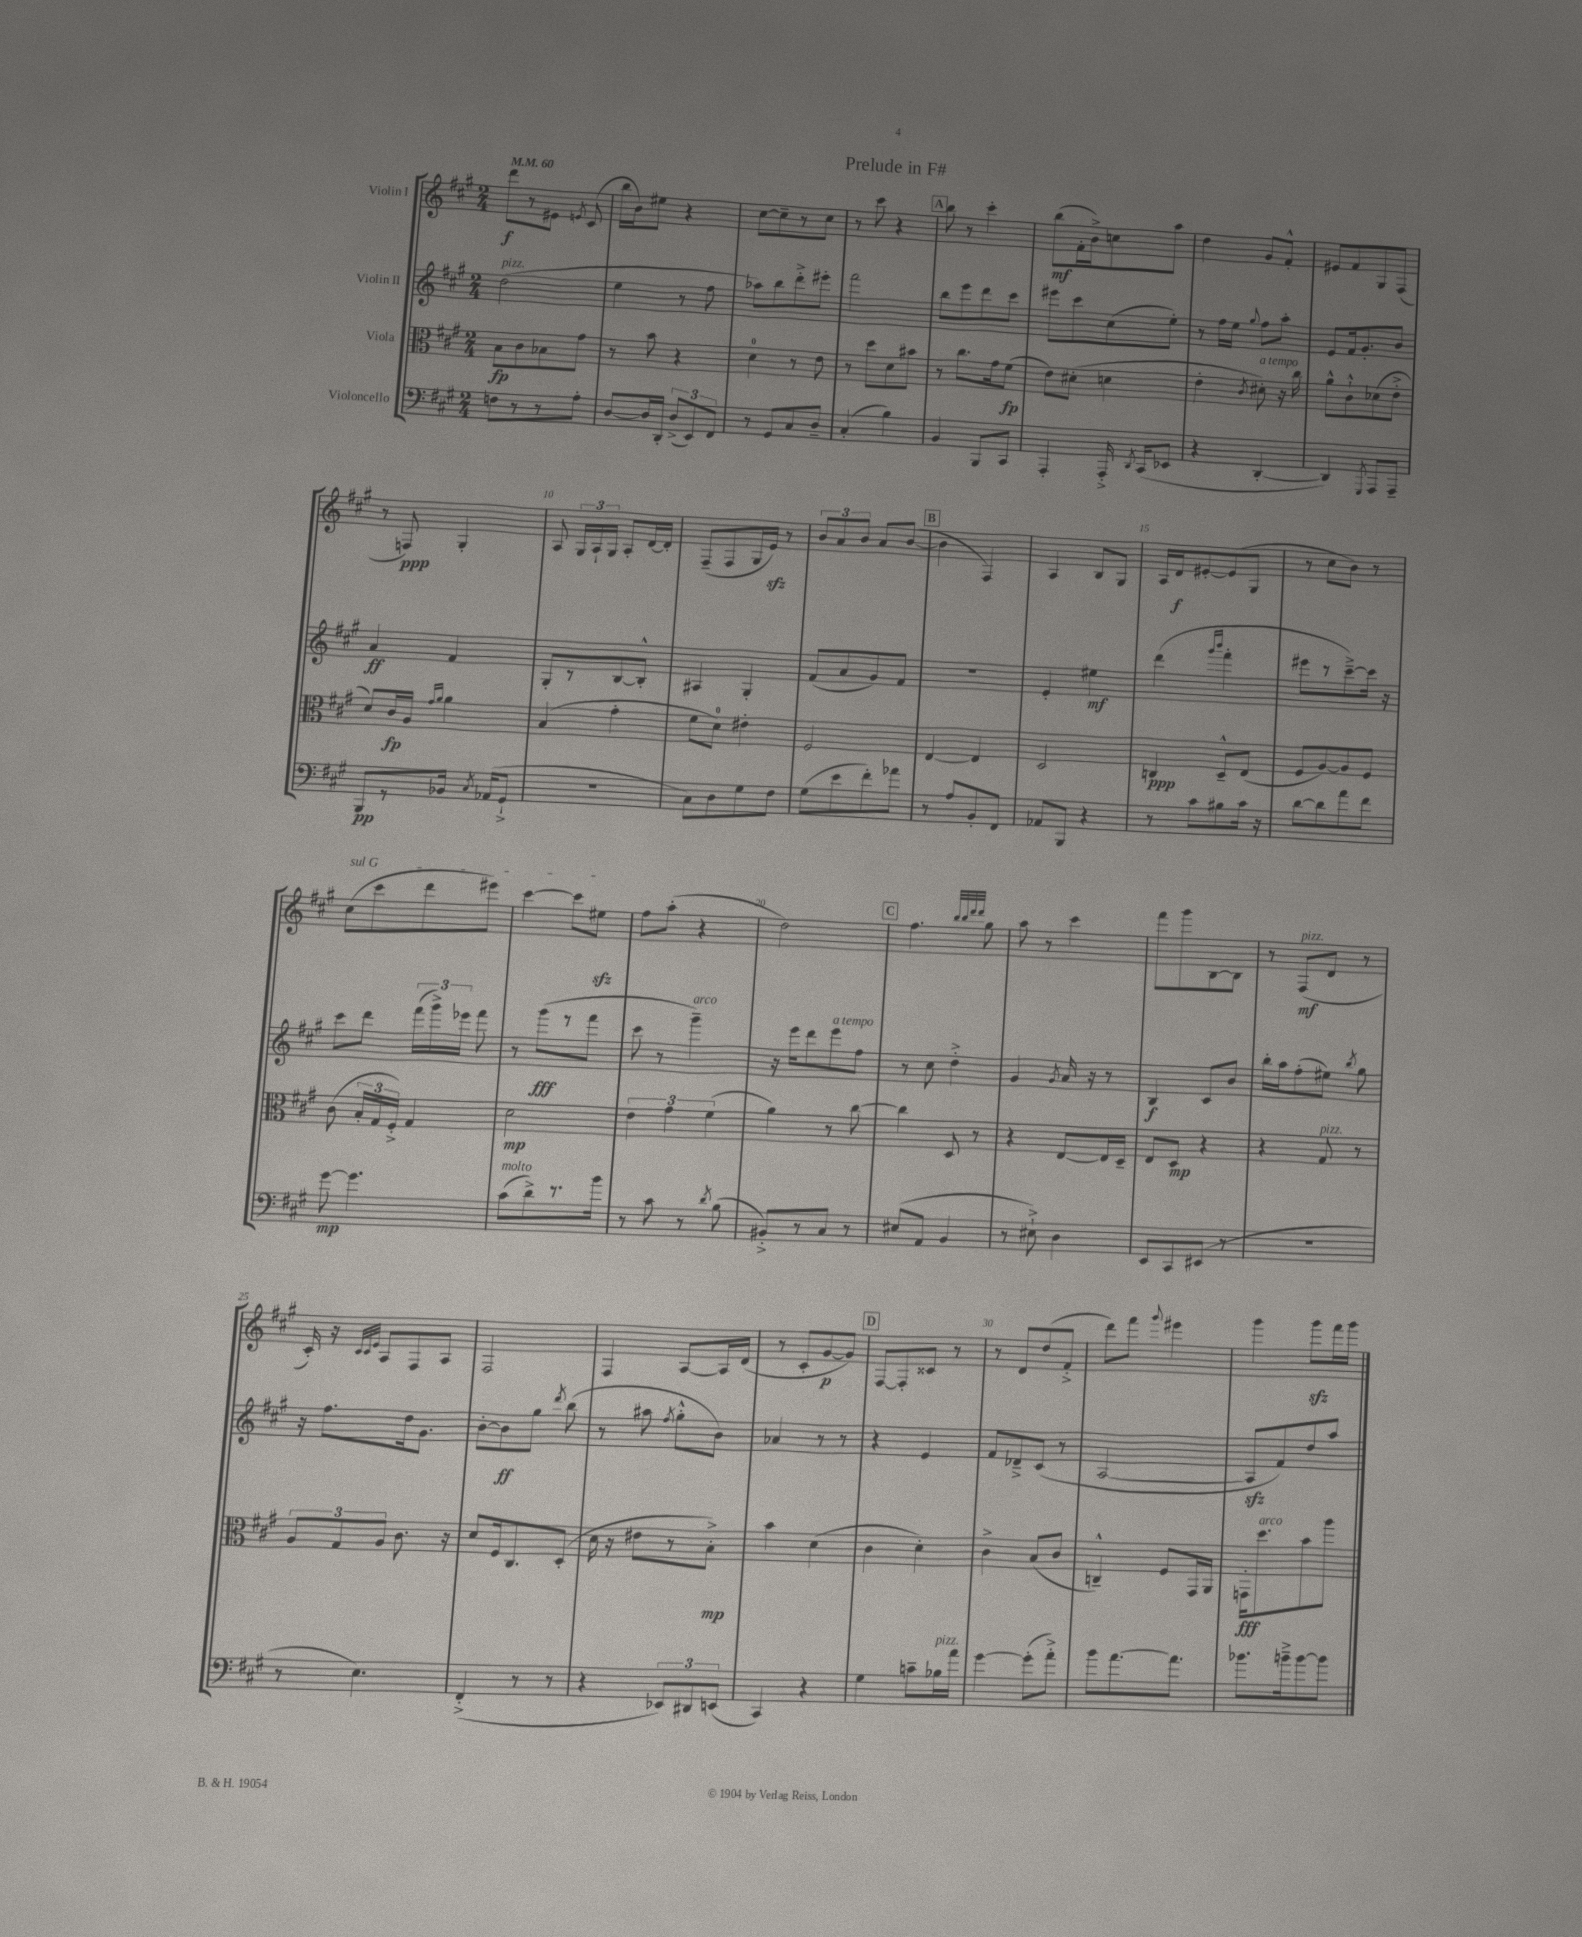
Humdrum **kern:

**kern	**kern	**kern	**kern
*staff4	*staff3	*staff2	*staff1
*clefF4	*clefC3	*clefG2	*clefG2
*k[f#c#g#]	*k[f#c#g#]	*k[f#c#g#]	*k[f#c#g#]
*M2/4	*M2/4	*M2/4	*M2/4
*MM60	*MM60	*MM60	*MM60
8F	8B	(2dd	8ddd
8r	8c#	.	8r
8r	8B-	.	8e#
.	.	.	8qe
8A'	8g#	.	(8c#
=	=	=	=
[8D	8r	4ee	16bb
.	.	.	16b)
16D]	8b	.	8ee#
16DD'	.	.	.
(12D^	4r	8r	4r
12EE)	.	.	.
.	.	8ff#	.
12FF#	.	.	.
=	=	=	=
8r	4d	8aa-)	[8cc#
8GG#	.	8bb	8cc#~]
8C#	8r	8ddd'^	8r
8D~	8e	8eee#'	8cc#
=	=	=	=
(4C#'	8r	2fff#	8r
.	8dd	.	8ccc#
4B)	8d	.	4r
.	8b#	.	.
=	=	=	=
4BB	8r	8bb	8bb
.	8.cc#	8eee	8r
8BBB	.	8ddd	4ccc#'
.	16g#	.	.
8CC#	(8f#	8ccc#	.
=	=	=	=
4AAA'	8e)	8eee#	(8bb
.	(8d#'	8ccc#	16f#'
.	.	.	16b^)
16AAA'^	4d	(8cc#	8cc
8qDD	.	.	.
(16CC#	.	.	.
8EE-	.	8ee')	8aa
=	=	=	=
4r	4e'	8r	4dd
.	.	16ff#	.
.	.	16ee	.
.	8qc#	8qqgg#	.
[4DD'	8d#')	8ff#	8g#
.	16r	8aa'	8f#'^^
.	16cc#	.	.
=	=	=	=
4DD])	8a^^	8e	8e#
.	8c#`^^	16f#	8f#
.	.	8.g#'	.
8qGGG#	.	.	.
8AAA	(8d-	.	8G#
8AAA~	8e'^	8b	(8F#
=	=	=	=
8BBB	8d)	4a	8r
8r	16c#	.	8F)
.	16A	.	.
.	16qqg#	.	.
.	16qqa	.	.
16BB-	4a	4f#	4G#'
8qC#	.	.	.
(16AA-	.	.	.
8GG#`^	.	.	.
=	=	=	=
2r	(4B	8G#'	8A
.	.	8r	24G#
.	.	.	24A`
.	.	.	24G#
.	4g#'	[8B	8A'
.	.	8B'^^]	[16d
.	.	.	16d']
=	=	=	=
8C#)	8f#	4A#	(8F#~
8D	8d)	.	8F#
8G#	4e#'	4G#'	16G#
.	.	.	16e)
8F#	.	.	8r
=	=	=	=
(8G#	2F#	(8f#	12b
.	.	.	12a
8e	.	8a	.
.	.	.	12b
8f#')	.	8g#)	8a
8a-	.	8f#	([8b
=	=	=	=
8r	[4E	2r	4b]
8A	.	.	.
8BB'	4E]	.	4F#)
8FF#	.	.	.
=	=	=	=
8AA-	2D	4e'	4A
8BBB	.	.	.
4r	.	4ee#	8B
.	.	.	8G#
=	=	=	=
8r	4C	(4ddd	16A
.	.	.	16d
8c#	.	.	[8e#'
.	.	16qqggg#	.
.	.	16qqbbb	.
8B#	8D~^^	4fff#'	(8e#]
16c#	(8E	.	8G#
16r	.	.	.
=	=	=	=
[8d	8F#	8eee#	8r
8d]	[8A)	8r	8cc#
8a	8A]	[8ccc#~^)	8b)
8f#	8F#	16ccc#]	8r
.	.	16r	.
=	=	=	=
[8g#	(8c#	8ccc#	(8cc#
4.g#]	24B'	8ddd	8ccc#
.	24G#	.	.
.	24F#'^)	.	.
.	4G#	(24fff#	8ddd
.	.	24ggg#^)	.
.	.	24eee-	.
.	.	8fff#	8eee#)
=	=	=	=
(8c#	2d	8r	[4ccc#
8d^)	.	(8ggg#	.
8.r	.	8r	8ccc#]
.	.	8fff#	8ee#
16b	.	.	.
=	=	=	=
8r	6e	8ccc#	8ff#
8c#	.	8r	(8aa'
.	6g#	.	.
8r	.	4ggg#~)	4r
.	(6f#	.	.
8qd	.	.	.
(8B	.	.	.
=	=	=	=
8BB#'^)	4a)	16r	2dd)
.	.	16eee	.
8r	.	8ddd	.
8C#	8r	8eee	.
8r	[8cc#	8ff#	.
=	=	=	=
(8E#	4cc#]	8r	4.ff#
8AA	.	8cc#	.
4BB	8D	4dd'^	.
.	.	.	32qqbb
.	.	.	32qqbb
.	.	.	32qqddd
.	.	.	32qqddd
.	8r	.	8gg#
=	=	=	=
8r	4r	4g#	8aa
8E#`^)	.	.	8r
.	.	8qg#	.
4D	[8E	16a	4ccc#
.	.	16r	.
.	16E]	8r	.
.	16D~	.	.
=	=	=	=
8EE	8E	4B	8fff#
8CC#	8D	.	8ggg#
(8EE#	4r	8c#	[8B
8r	.	8b	8B]
=	=	=	=
2r	4r	16bb'	8r
.	.	16aa	.
.	.	(8ff#'	(8F#
.	8G#	8ee#)	8d
.	.	8qbb	.
.	8r	8gg#	8r
=	=	=	=
8r	12A	16r	16c#')
.	.	8.ff#	16r
.	12G#	.	.
.	.	.	32qqc#
.	.	.	32qqc#
.	.	.	32qqe
4.E)	.	.	8A
.	12A	.	.
.	8.c#	16dd	8F#
.	.	8.g#	.
.	.	.	8A
.	16r	.	.
=	=	=	=
(4FF#'^	8d	[8b'	2F#
.	16F#	8b]	.
.	8.C#	.	.
8r	.	8gg#	.
.	.	8qddd	.
8r	(8D'	(8bb	.
=	=	=	=
4r	16d	8r	4F#
.	16r	.	.
.	8e#	8aa#	.
.	.	8qff#	.
12EE-)	8r	8gg#'^^	[8A
12DD#	.	.	.
.	8B'^)	8b)	16A]
(12EE	.	.	.
.	.	.	(16d
=	=	=	=
4CC#)	4b	4a-	8r
.	.	.	8c#'
4r	(4d	8r	[8g#
.	.	8r	8g#])
=	=	=	=
4G#	4c#	4r	[8F#
.	.	.	8F#']
8c~	4d')	4e	8c##
16B-	.	.	8r
16a	.	.	.
=	=	=	=
[4g#	4c#^	8f#	8r
.	.	8d-~^	8d
(8g#']	(8B	(8c#	(8dd
8a'^)	8c#	8r	8f#'^
=	=	=	=
8b	4C~^^)	[2A	8ddd)
[8.a	.	.	8fff#
.	.	.	8qqggg#
.	8F#	.	4eee#
8.a]	.	.	.
.	16GG#	.	.
.	16AA	.	.
=	=	=	=
8.b-	16GG'	8A]	4ggg#
.	8.dd	.	.
.	.	8f#)	.
16b~^	.	.	.
[8b	8b	8dd	8ggg#
8b]	8aa	8aa	16fff#
.	.	.	16ggg#
==	==	==	==
*-	*-	*-	*-
